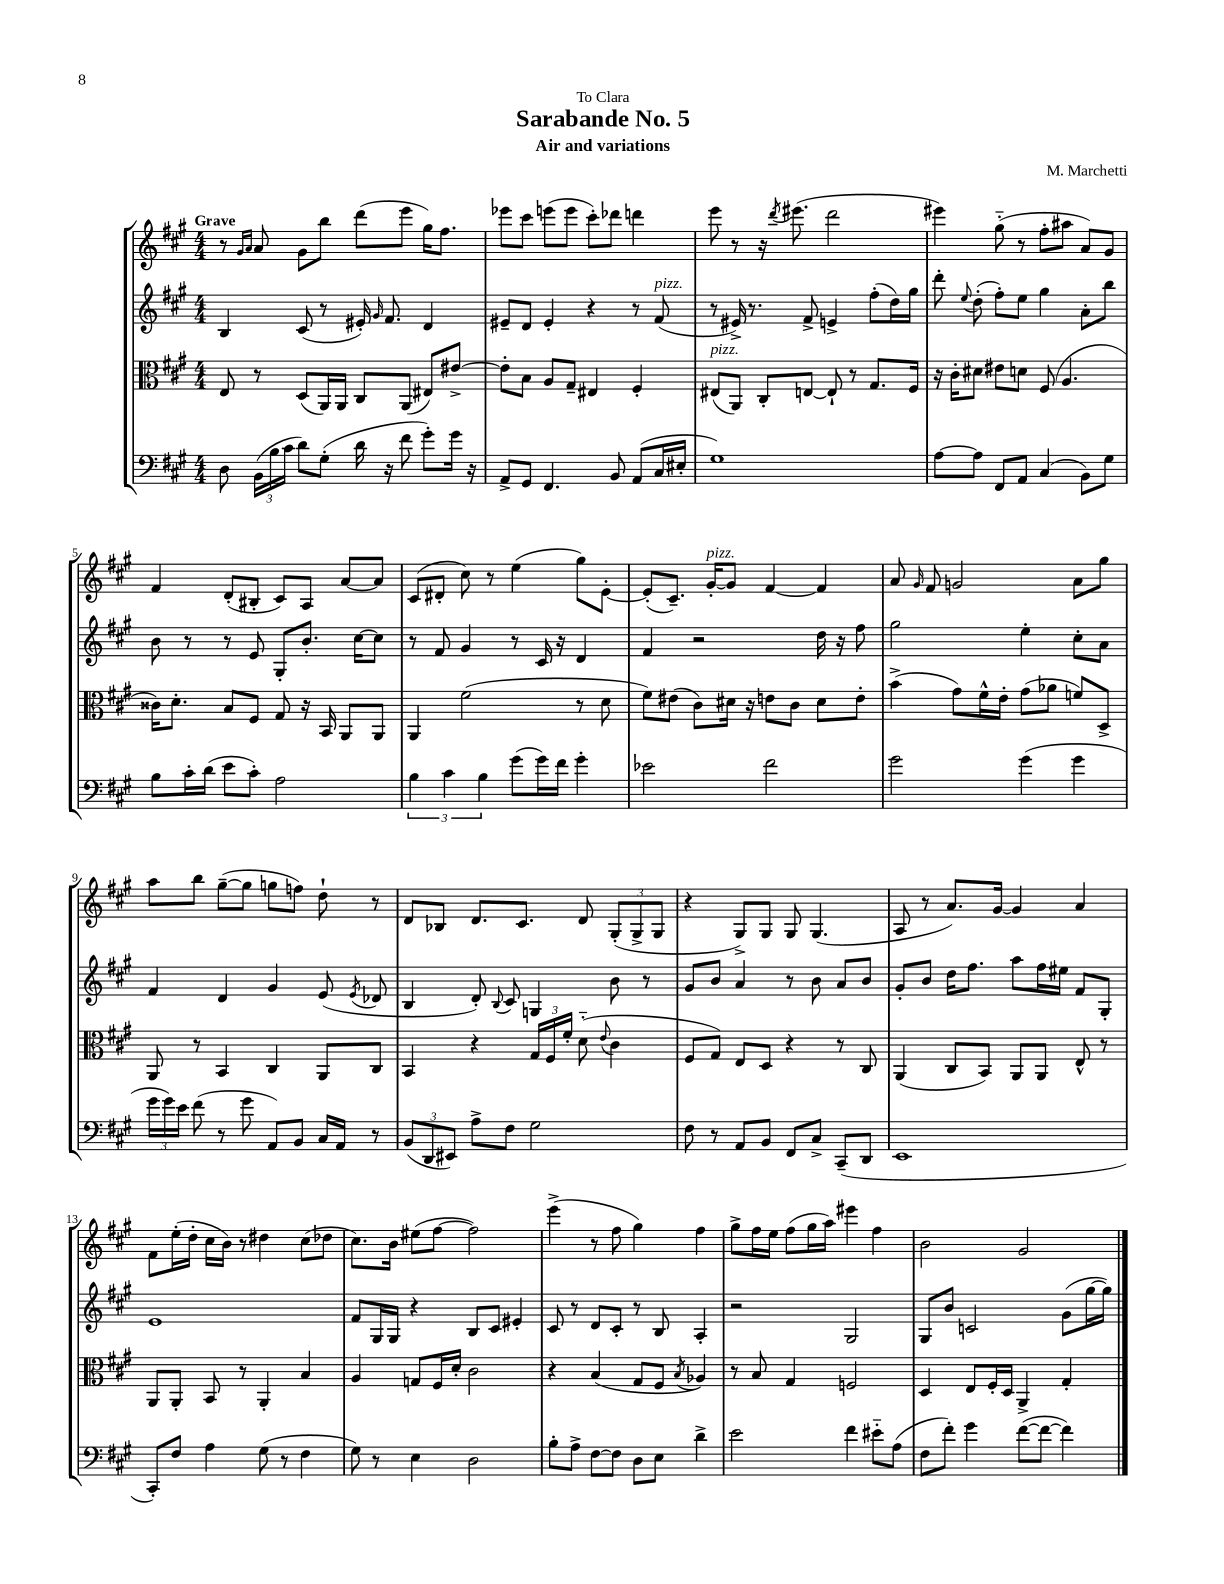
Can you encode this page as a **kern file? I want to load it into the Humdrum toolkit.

**kern	**kern	**kern	**kern
*part4	*part3	*part2	*part1
*staff4	*staff3	*staff2	*staff1
*clefF4	*clefC3	*clefG2	*clefG2
*k[f#c#g#]	*k[f#c#g#]	*k[f#c#g#]	*k[f#c#g#]
*M4/4	*M4/4	*M4/4	*M4/4
=1	=1	=1	=1
!	!	!	!LO:TX:a:B:t=Grave
8D\	8E/	4B/	8r
.	.	.	16qqg#/LL
.	.	.	16qqa/JJ
(24BB\LL	8r	.	8a/
24B\	.	.	.
24c#\JJ	.	.	.
8d\L)	(8D/L	(8c#/	8g#\L
(8G#'\J	16AA/L)	8r	8bb\J
.	16AA/JJ	.	.
16d\	8C#/L	16e#X'/)	(8ddd\L
.	.	16qqg#/	.
16r	.	8.f#/	.
8f#\	(8AA/J	.	8eee\J
8g#'\L)	8E#X/L)	4d/	16gg#\KL)
.	.	.	8.ff#\J
16g#\Jk	[8e#X^/J	.	.
16r	.	.	.
=2	=2	=2	=2
8AA^/L	8e#'\L]	8e#X~/L	8eee-X\L
8GG#/J	8B\J	8d/J	8ccc#\J
4.FF#/	8A/L	4e#'/	(8eeen\L
.	8G#~/J	.	8eee\J
.	4E#X/	4r	8ccc#'\L)
8BB/	.	.	8ddd-X\J
(8AA/L	4F#'/	8r	4dddn\
!	!	!LO:TX:a:i:t=pizz.	!
16C#/L	.	(8f#/	.
16E#X'/JJ	.	.	.
=3	=3	=3	=3
!	!LO:TX:a:i:t=pizz.	!	!
1G#)	(8E#X/L	8r	8eee\
.	8AA/J)	16e#X^/)	8r
.	.	8.r	.
.	8C#'/L	.	16r
.	.	.	8qddd/
.	.	.	(8.eee#X\
.	[8En/J	8f#^/	.
.	8E`/]	4en^/	2ddd\
.	8r	.	.
.	8.G#/L	(8ff#'\L	.
.	.	16dd\L)	.
.	16F#/Jk	16gg#\JJ	.
=4	=4	=4	=4
[8A\L	16r	8ddd'\	4eee#X\)
.	16c#'\KL	.	.
.	.	8qqee/	.
8A\J]	8d#X\J	(8dd'\	.
8FF#/L	8e#X\L	8ff#'\L)	(8gg#\
8AA/J	8dn\J	8ee\J	8r
(4C#/	(8F#/	4gg#\	8ff#'\L
.	4.A/	.	8aa#X\J
8BB\L)	.	8a'\L	8a/L)
8G#\J	.	8bb\J	8g#/J
!!LO:LB:g=z
=5	=5	=5	=5
8B\L	16c##X\KL)	8b\	4f#/
.	8.d'\J	.	.
16c#'\L	.	8r	.
(16d\JJ	.	.	.
8e\L	8B/L	8r	(8d'/L
8c#'\J)	8F#/J	8e/	8B#X'/J
2A\	8G#/	8G#'/L	8c#/L)
.	16r	8.b'/J	8A/J
.	16BB/	.	.
.	8AA/L	.	[8a/L
.	.	[16cc#\KL	.
.	8AA/J	8cc#\J]	8a/J]
=6	=6	=6	=6
6B\	4AA/	8r	(8c#/L
.	.	8f#/	8d#X'/J
6c#\	.	.	.
.	(2f#\	4g#/	8cc#\)
6B\	.	.	.
.	.	.	8r
(8g#\L	.	8r	(4ee\
16g#\L)	.	16c#/	.
16f#\JJ	.	16r	.
4g#'\	8r	4d/	8gg#\L)
.	8d\	.	[8e'\J
=7	=7	=7	=7
2e-X\	8f#\L)	4f#/	(8e'/L]
.	(8e#X\J	.	8.c#~/J)
.	8c#\L)	2r	.
!	!	!	!LO:TX:a:i:t=pizz.
.	.	.	[16g#'/KL
.	16d#X\Jk	.	8g#/J]
.	16r	.	.
2f#\	8en\L	.	[4f#/
.	8c#\J	.	.
.	8d#\L	16dd\	4f#/]
.	.	16r	.
.	8e'\J	8ff#\	.
=8	=8	=8	=8
2g#\	(4b^\	2gg#\	8a/
.	.	.	16qqg#/
.	.	.	8f#/
.	8g#\L)	.	2gn/
.	16f#^^\L	.	.
.	16e'\JJ	.	.
(4g#\	(8g#\L	4ee'\	.
.	8a-X\J	.	.
4g#\	8fn/L)	8cc#'\L	8a\L
.	8D^/J	8a\J	8gg#\J
!!LO:LB:g=z
=9	=9	=9	=9
24g#\LL	8AA/	4f#/	8aa\L
24g#\)	.	.	.
24e\JJ	.	.	.
(8f#\	8r	.	8bb\J
8r	4BB/	4d/	([8gg#~\L
8g#\	.	.	8gg#\J]
8AA/L)	4C#/	4g#/	8ggn\L
8BB/J	.	.	8ffn\J)
16C#/LL	8AA/L	(8e/	8dd`\
16AA/JJ	.	.	.
.	.	8qe/	.
8r	8C#/J	8d-X/	8r
=10	=10	=10	=10
(12BB/L	4BB/	4B/	8d/L
12DD/	.	.	.
.	.	.	8B-X/J
12EE#X/J)	.	.	.
8A^\L	4r	8d'/)	8.d/L
.	.	8qqB/	.
8F#\J	.	8c#/	.
.	.	.	8.c#/J
2G#\	24G#/LL	4Gn/	.
.	24F#/	.	.
.	24f#'/JJ	.	.
.	(8d\	.	8d/
.	8qqe/	.	.
.	4c#\	8b\	(12G#'/L
.	.	.	12G#^/
.	.	8r	.
.	.	.	12G#/J
=11	=11	=11	=11
8F#\	8F#/L	8g#/L	4r
8r	8G#/J)	8b/J	.
8AA/L	8E/L	4a/	8G#^/L)
8BB/J	8D/J	.	8G#/J
8FF#/L	4r	8r	8G#/
8C#^/J	.	8b\	(4.G#/
(8CC#~/L	8r	8a/L	.
8DD/J	8C#/	8b/J	.
=12	=12	=12	=12
1EE	(4AA/	8g#'/L	8A/
.	.	8b/J	8r
.	8C#/L	16dd\KL	8.a/L)
.	.	8.ff#\J	.
.	8BB/J)	.	.
.	.	.	[16g#/Jk
.	8AA/L	8aa\L	4g#/]
.	8AA/J	16ff#\L	.
.	.	16ee#X\JJ	.
.	8E^^/	8f#/L	4a/
.	8r	8G#'/J	.
!!LO:LB:g=z
=13	=13	=13	=13
8CC#'/L)	8AA/L	1e	8f#\L
8F#/J	8AA'/J	.	(16ee'\L
.	.	.	16dd'\JJ
4A\	8BB/	.	16cc#\LL
.	.	.	16b\JJ)
.	8r	.	8r
(8G#\	4AA'/	.	4dd#X\
8r	.	.	.
4F#\	4B/	.	(8cc#\L
.	.	.	8dd-X\J
=14	=14	=14	=14
8G#\)	4A/	8f#/L	8.cc#\L)
8r	.	16G#/L	.
.	.	16G#/JJ	16b\Jk
4E\	8Gn/L	4r	(8ee#X\L
.	16F#/L	.	[8ff#\J
.	16d'/JJ	.	.
2D\	2c#\	8B/L	2ff#\])
.	.	8c#/J	.
.	.	4e#X'/	.
=15	=15	=15	=15
8B'\L	4r	8c#/	(4eee^\
8A^\J	.	8r	.
[8F#\L	(4B/	8d/L	8r
8F#\J]	.	8c#'/J	8ff#\
8D\L	8G#/L	8r	4gg#\)
8E\J	8F#/J	8B/	.
.	8qB/	.	.
4d^\	4A-X/)	4A'/	4ff#\
=16	=16	=16	=16
2e\	8r	2r	8gg#^\L
.	8B/	.	16ff#\L
.	.	.	16ee\JJ
.	4G#/	.	(8ff#\L
.	.	.	16gg#\L
.	.	.	16aa\JJ)
4f#\	2Fn/	2G#/	4eee#X\
8e#X\L	.	.	4ff#\
(8A\J	.	.	.
=17	=17	=17	=17
8F#\L	4D/	8G#/L	2b\
8f#'\J)	.	8b/J	.
4g#\	8E/L	2cn/	.
.	16F#'/L	.	.
.	16D/JJ	.	.
([8f#\L	4AA^/	.	2g#/
8f#\J_	.	.	.
4f#\])	4G#'/	(8g#\L	.
.	.	[16gg#\L	.
.	.	16gg#\JJ])	.
==	==	==	==
*-	*-	*-	*-
